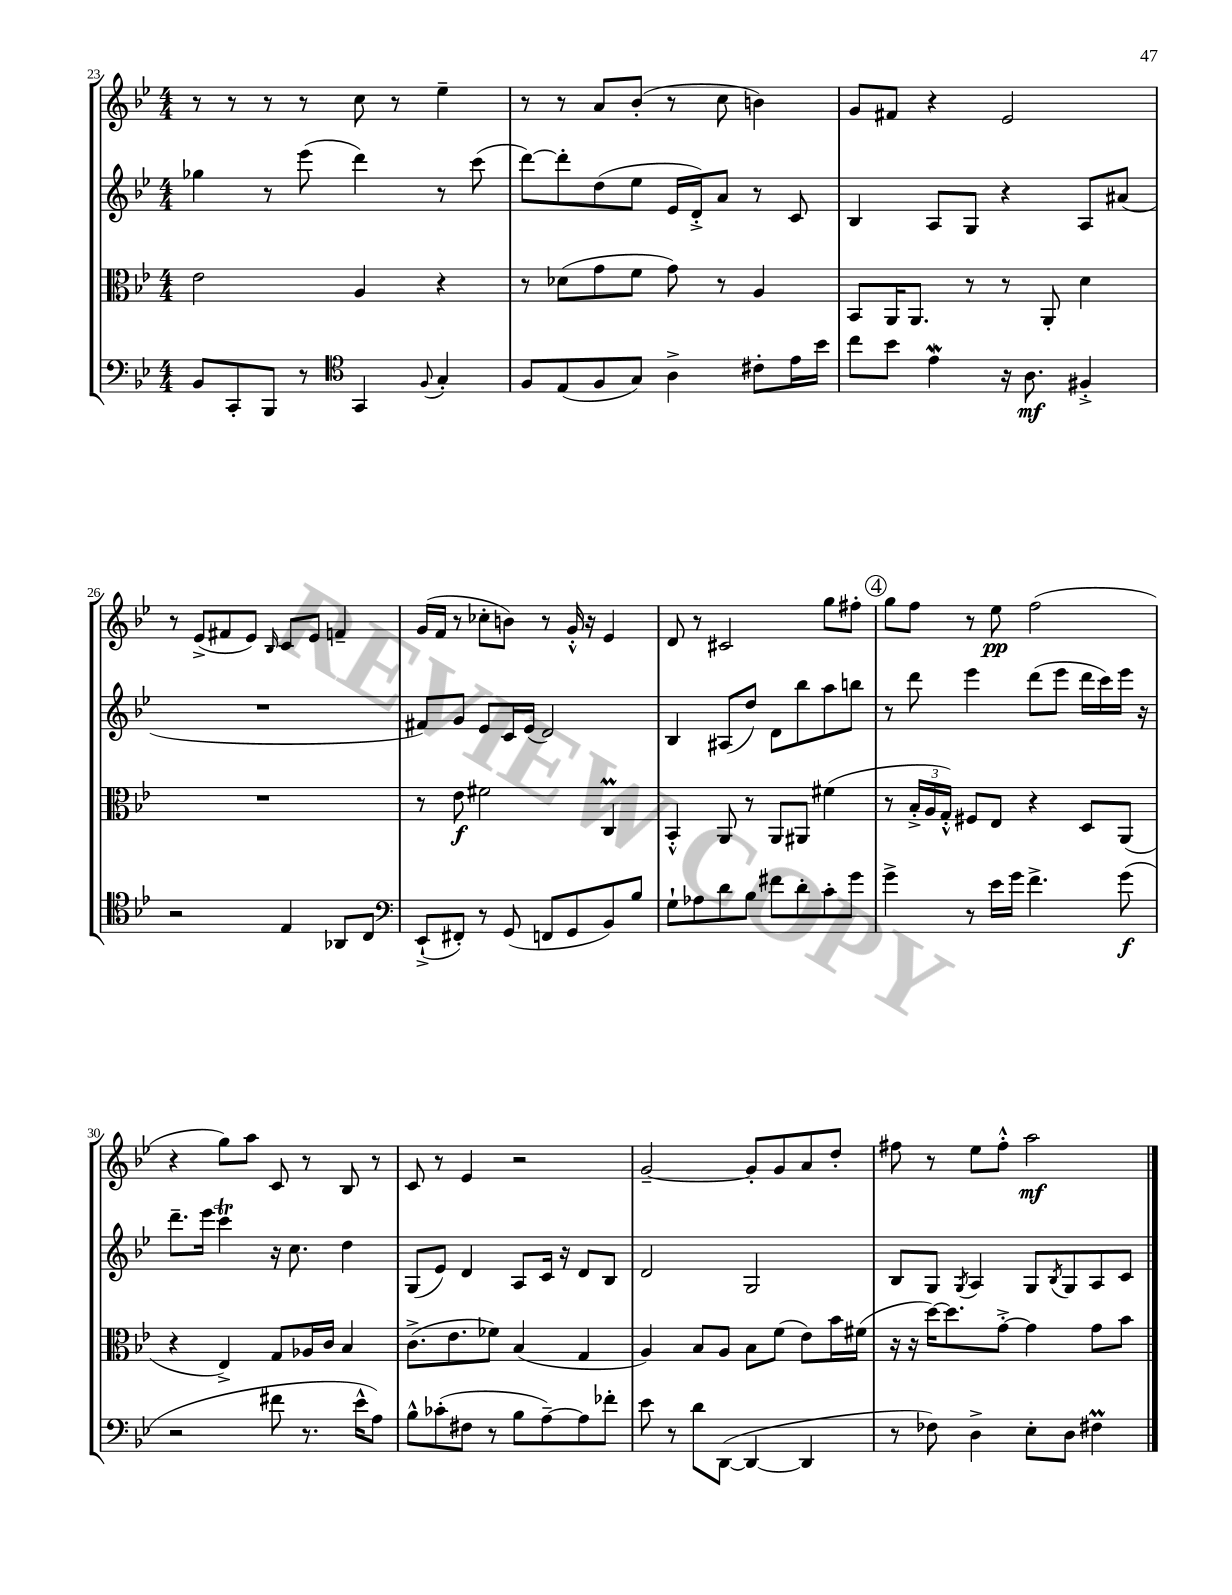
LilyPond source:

<<
\new StaffGroup <<
\new Staff = "s0" {
    \clef treble \key bes \major \numericTimeSignature \time 4/4
    r8 r8 r8 r8 c''8 r8 ees''4-- |
    r8 r8 a'8 bes'8-.( r8 c''8 b'4) |
    g'8 fis'8 r4 ees'2 |
    r8 ees'8->( fis'8 ees'8) \grace { bes16 } c'8 ees'8 f'4-- |
    g'16( f'16 r8 ces''8-. b'8) r8 g'16-.-^ r16 ees'4 |
    d'8 r8 cis'2 g''8 fis''8-. |
    \mark \markup { \circle "4" } g''8 f''8 r8 ees''8\pp f''2( |
    r4 g''8) a''8 c'8 r8 bes8 r8 |
    c'8 r8 ees'4 r2 |
    g'2~-- g'8-. g'8 a'8 d''8-. |
    fis''8 r8 ees''8 fis''8-.-^ a''2\mf \bar "|." |
}
\new Staff = "s1" {
    \clef treble \key bes \major \numericTimeSignature \time 4/4
    ges''4 r8 ees'''8( d'''4) r8 c'''8( |
    d'''8~) d'''8-. d''8( ees''8 ees'16 d'16-.->) a'8 r8 c'8 |
    bes4 a8 g8 r4 a8 ais'8( |
    R1 |
    fis'8) g'8 ees'8 c'16 ees'16( d'2) |
    bes4 ais8( d''8) d'8 bes''8 a''8 b''8 |
    \mark \markup { \circle "4" } r8 d'''8 ees'''4 d'''8( ees'''8 d'''16 c'''16) ees'''16 r16 |
    d'''8.-- ees'''16 c'''4\trill r16 c''8. d''4 |
    g8( ees'8) d'4 a8 c'16 r16 d'8 bes8 |
    d'2 g2 |
    bes8 g8 \acciaccatura { g8 } a4 g8 \acciaccatura { bes8 } g8 a8 c'8 \bar "|." |
}
\new Staff = "s2" {
    \clef alto \key bes \major \numericTimeSignature \time 4/4
    ees'2 a4 r4 |
    r8 des'8( g'8 f'8 g'8) r8 a4 |
    bes,8 a,16 a,8. r8 r8 a,8-. d'4 |
    R1 |
    r8 ees'8\f fis'2 c4\prall |
    bes,4-.-^ a,8 r8 a,8 ais,8 fis'4( |
    \mark \markup { \circle "4" } r8 \tuplet 3/2 { bes16-.-> a16 g16-.-^) } fis8 ees8 r4 d8 a,8( |
    r4 ees4->) g8 aes16 c'16 bes4 |
    c'8.->( ees'8. fes'8) bes4( g4 |
    a4) bes8 a8 bes8 f'8( ees'8) bes'16 fis'16( |
    r16 r16 d''16~) d''8. g'8~-.-> g'4 g'8 bes'8 \bar "|." |
}
\new Staff = "s3" {
    \clef bass \key bes \major \numericTimeSignature \time 4/4
    bes,8 c,8-. bes,,8 r8 \clef tenor g,4 \appoggiatura { f8 } g4-. |
    f8 ees8( f8 g8) a4-> cis'8-. ees'16 bes'16 |
    c''8 bes'8 ees'4\mordent r16 a8.\mf fis4-.-> |
    r2 ees4 aes,8 c8 |
    \clef bass ees,8-!->( fis,8-.) r8 g,8( f,8 g,8 bes,8) bes8 |
    g8-! aes8 d'8 bes8 fis'8 d'8-. c'8-. g'8 |
    \mark \markup { \circle "4" } g'4-> r8 ees'16 g'16 f'4.-> g'8\f( |
    r2 fis'8 r8. ees'16-^ a8) |
    bes8-^ ces'8-.( fis8 r8 bes8 a8~--) a8 fes'8-. |
    ees'8 r8 d'8 d,8~( d,4~ d,4 |
    r8 fes8) d4-> ees8-. d8 fis4\prall \bar "|." |
}
>>
>>
\layout { \context { \Score currentBarNumber = #23 } }
